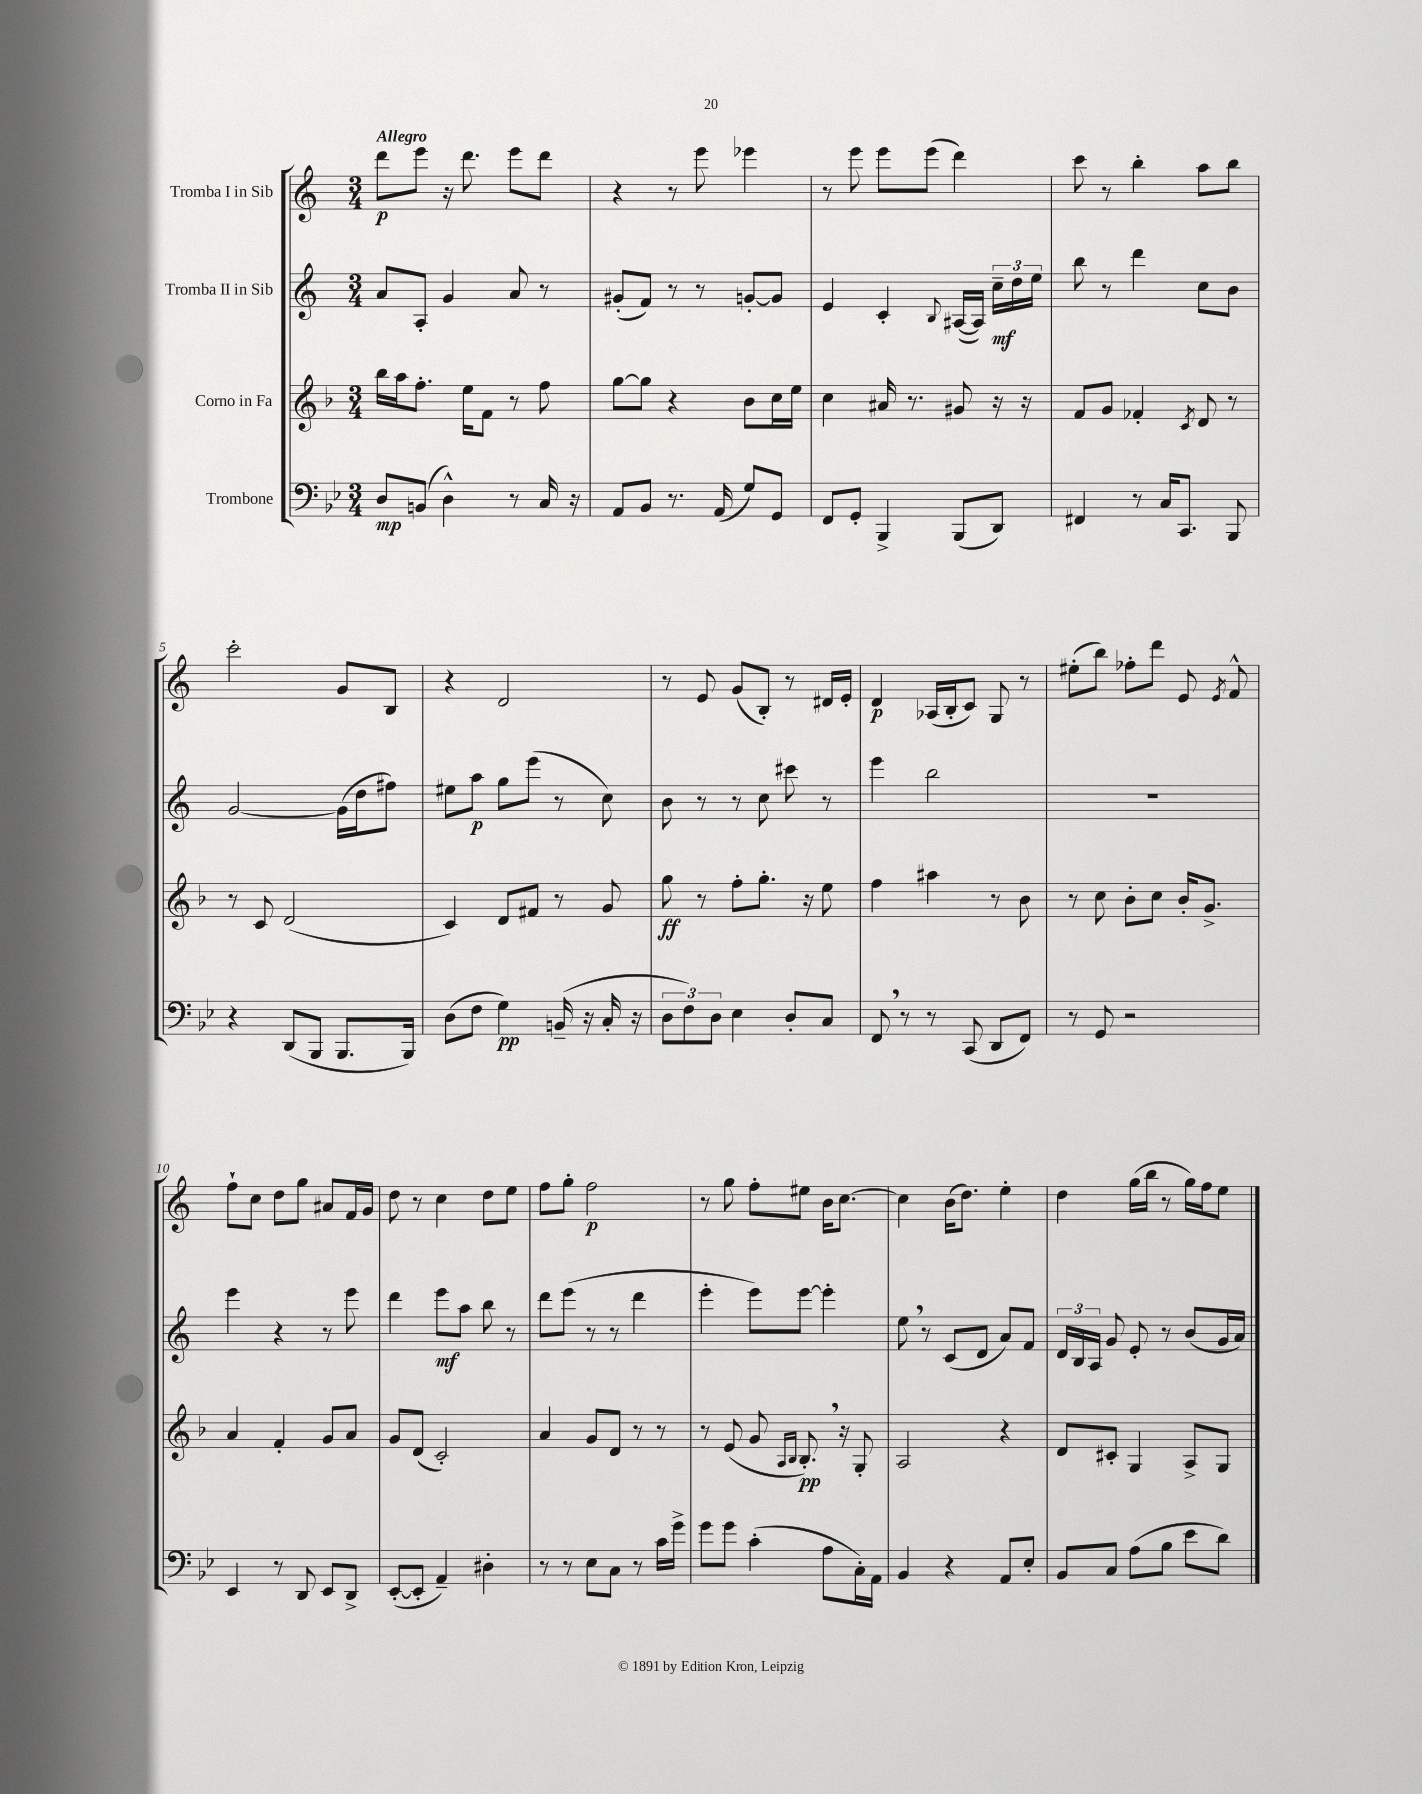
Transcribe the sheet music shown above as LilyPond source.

<<
\new StaffGroup <<
\new Staff = "s0" \with { instrumentName = "Tromba I in Sib" } {
    \clef treble \key c \major \numericTimeSignature \time 3/4 \tempo "Allegro"
    \autoBeamOff d'''8[\p e'''8] r16 d'''8. e'''8[ d'''8] |
    r4 r8 e'''8 ees'''4 |
    r8 e'''8 e'''8[ e'''8]( d'''4) |
    c'''8 r8 b''4-. a''8[ b''8] |
    c'''2-. g'8[ b8] |
    r4 d'2 |
    r8 e'8 g'8[( b8]-.) r8 dis'16[ e'16]-. |
    d'4\p aes16[( b16-. c'8]) g8 r8 |
    eis''8[-.( b''8]) fes''8[-. d'''8] e'8 \acciaccatura { e'8 } f'8-^ |
    f''8[-! c''8] d''8[ g''8] ais'8[ f'16 g'16] |
    d''8 r8 c''4 d''8[ e''8] |
    f''8[ g''8]-. f''2\p |
    r8 g''8 f''8[-. eis''8] b'16[ c''8.]~ |
    c''4 b'16[( d''8.]) e''4-. |
    d''4 g''16[( b''16] r8 g''16[) f''16 e''8] \bar "|." |
}
\new Staff = "s1" \with { instrumentName = "Tromba II in Sib" } {
    \clef treble \key c \major \numericTimeSignature \time 3/4
    \autoBeamOff a'8[ a8]-. g'4 a'8 r8 |
    gis'8[-.( f'8]) r8 r8 g'8[~-. g'8] |
    e'4 c'4-. \appoggiatura { b8 } ais16[~( ais16]) \tuplet 3/2 { c''16[--\mf d''16 e''16] } |
    b''8 r8 d'''4 c''8[ b'8] |
    g'2~ g'16[( d''16 fis''8]) |
    eis''8[ a''8]\p g''8[ e'''8]( r8 c''8) |
    b'8 r8 r8 c''8 cis'''8 r8 |
    e'''4 b''2 |
    R2. |
    e'''4 r4 r8 e'''8 |
    d'''4 e'''8[\mf a''8] b''8 r8 |
    d'''8[ e'''8]( r8 r8 d'''4 |
    e'''4-. e'''8[) e'''8]~ e'''4-. |
    e''8 \breathe r8 c'8[( d'8] a'8[) f'8] |
    \tuplet 3/2 { d'16[ b16 a16] } g'8 e'8-. r8 b'8[( g'16 a'16]) \bar "|." |
}
\new Staff = "s2" \with { instrumentName = "Corno in Fa" } {
    \clef treble \key f \major \numericTimeSignature \time 3/4
    \autoBeamOff bes''16[ a''16 f''8.]-. e''16[ f'8] r8 f''8 |
    g''8[~ g''8] r4 bes'8[ c''16 e''16] |
    c''4 ais'16 r8. gis'8 r16 r16 |
    f'8[ g'8] fes'4-. \acciaccatura { c'8 } d'8 r8 |
    r8 c'8 d'2( |
    c'4) d'8[ fis'8] r8 g'8 |
    g''8\ff r8 f''8[-. g''8.]-. r16 e''8 |
    f''4 ais''4 r8 bes'8 |
    r8 c''8 bes'8[-. c''8] bes'16[-. g'8.]-> |
    a'4 f'4-. g'8[ a'8] |
    g'8[ d'8]( c'2-.) |
    a'4 g'8[ d'8] r8 r8 |
    r8 e'8( g'8 \grace { a16[ bes16] } bes8.-.\pp) \breathe r16 g8-. |
    a2 r4 |
    d'8[ cis'8]-. g4 a8[-> g8] \bar "|." |
}
\new Staff = "s3" \with { instrumentName = "Trombone" } {
    \clef bass \key bes \major \numericTimeSignature \time 3/4
    \autoBeamOff d8[\mp b,8]( d4-^) r8 c16 r16 |
    a,8[ bes,8] r8. a,16( g8[) g,8] |
    f,8[ g,8]-. bes,,4-> bes,,8[( d,8]) |
    fis,4 r8 c16[ c,8.] bes,,8 |
    r4 d,8[( bes,,8] bes,,8.[ bes,,16]) |
    d8[( f8] g4\pp) b,16--( r16 c16-. r16 |
    \tuplet 3/2 { d8[ f8) d8] } ees4 d8[-. c8] |
    f,8 \breathe r8 r8 c,8( d,8[ f,8]) |
    r8 g,8 r2 |
    ees,4 r8 d,8 ees,8[ d,8]-> |
    ees,8[~-.( ees,8]-. a,4--) dis4-. |
    r8 r8 ees8[ c8] r8 c'16[ g'16]-> |
    g'8[ g'8] c'4-.( a8[ c16-.) a,16] |
    bes,4 r4 a,8[ ees8]-. |
    bes,8[ c8] a8[( bes8] ees'8[ d'8]) \bar "|." |
}
>>
>>
